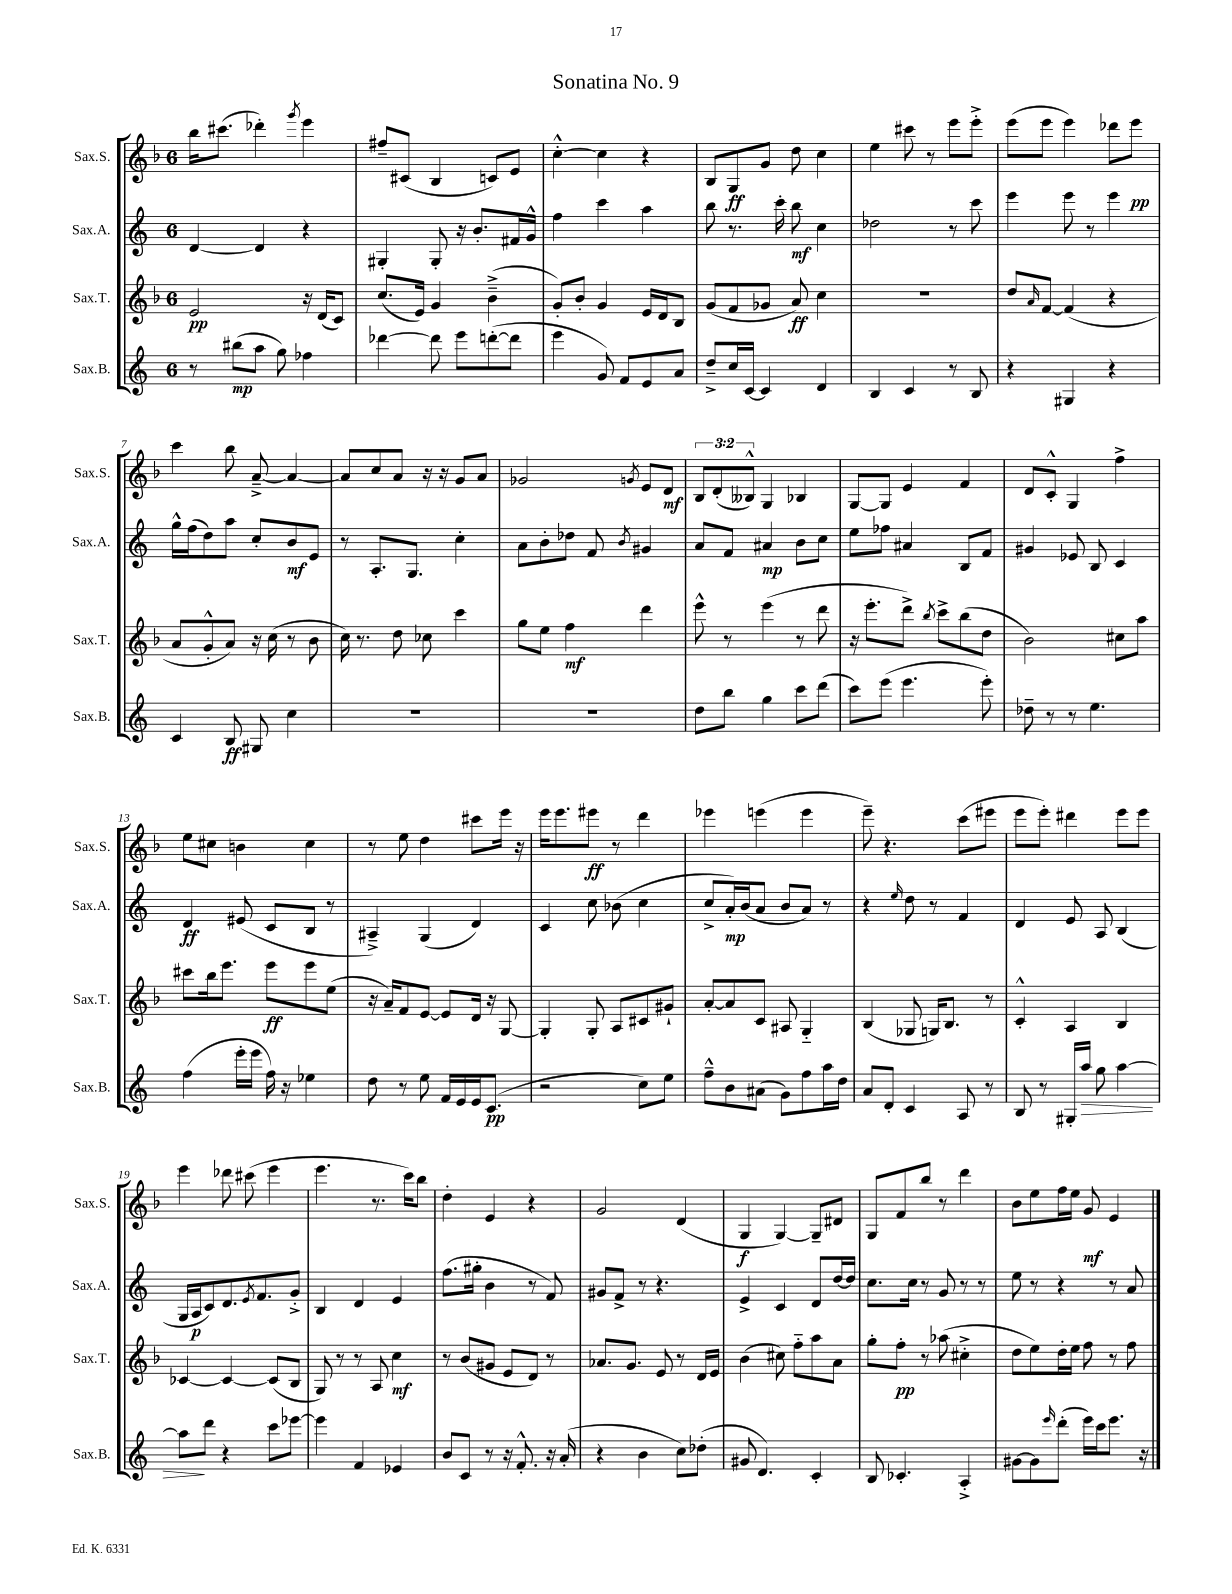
\header { title = "Sonatina No. 9" }
<<
\new StaffGroup <<
\new Staff = "s0" \with { instrumentName = "Sax.S." shortInstrumentName = "Sax.S." } {
    \clef treble \key f \major \once \override Staff.TimeSignature.style = #'single-digit \time 6/8 \override Staff.TupletNumber.text = #tuplet-number::calc-fraction-text
    bes''16 cis'''8.( des'''4-.) \acciaccatura { g'''8 } e'''4 |
    fis''8-- cis'8( bes4 c'8) e'8 |
    c''4~-.-^ c''4 r4 |
    bes8 g8\ff g'8 d''8 c''4 |
    e''4 cis'''8 r8 e'''8 e'''8-.-> |
    e'''8( e'''8 e'''4) des'''8 e'''8\pp |
    c'''4 bes''8 a'8~---> a'4~ |
    a'8 c''8 a'8 r16 r16 g'8 a'8 |
    ges'2 \acciaccatura { g'8 } e'8 d'8\mf |
    \tuplet 3/2 { bes8 d'8-.( beses8-^) } g4 bes4 |
    g8~ g8 e'4 f'4 |
    d'8 c'8-.-^ g4 f''4-> |
    e''8 cis''8 b'4 cis''4 |
    r8 e''8 d''4 cis'''8 e'''16 r16 |
    e'''16 e'''8. eis'''8\ff r8 d'''4 |
    ees'''4 e'''4( e'''4 |
    e'''8--) r4. c'''8( eis'''8 |
    e'''8 e'''8-.) dis'''4 e'''8 e'''8 |
    e'''4 des'''8 cis'''8( e'''4 |
    e'''4. r8. c'''16) bes''8 |
    d''4-. e'4 r4 |
    g'2 d'4( |
    g4\f g4~) g8-- dis'8 |
    g8 f'8 bes''8 r8 d'''4 |
    bes'8 e''8 f''16 e''16 g'8\mf e'4 \bar "|." |
}
\new Staff = "s1" \with { instrumentName = "Sax.A." shortInstrumentName = "Sax.A." } {
    \clef treble \key c \major \once \override Staff.TimeSignature.style = #'single-digit \time 6/8
    d'4~ d'4 r4 |
    gis4-. gis8-. r16 b'8.-. fis'16 g'16-^ |
    f''4 c'''4 a''4 |
    b''8 r8. c'''16-. b''8\mf c''4 |
    des''2 r8 c'''8 |
    e'''4 e'''8 r8 e'''4 |
    g''16-^ f''16( d''8) a''8 c''8-. b'8\mf e'8 |
    r8 a8.-. g8. c''4-. |
    a'8 b'8-. des''8 f'8 \acciaccatura { b'8 } gis'4 |
    a'8 f'8 ais'4\mp b'8 c''8 |
    e''8 fes''8 ais'4 b8 f'8 |
    gis'4 ees'8 b8 c'4 |
    d'4\ff eis'8( c'8 b8 r8 |
    ais4--->) g4( d'4) |
    c'4 c''8 bes'8( c''4 |
    c''8-> a'16-.\mp) b'16( a'8 b'8 a'8) r8 |
    r4 \grace { e''16 } d''8 r8 f'4 |
    d'4 e'8 a8 b4( |
    g16 a16\p c'8) d'8. \acciaccatura { e'8 } f'8. g'8-.-> |
    b4 d'4 e'4 |
    f''8.( gis''16-. b'4 r8 f'8) |
    gis'8 f'8-> r8 r4. |
    e'4-> c'4 d'8 d''16~ d''16 |
    c''8. c''16 r8 g'8 r8 r8 |
    e''8 r8 r4 r8 a'8 \bar "|." |
}
\new Staff = "s2" \with { instrumentName = "Sax.T." shortInstrumentName = "Sax.T." } {
    \clef treble \key f \major \once \override Staff.TimeSignature.style = #'single-digit \time 6/8
    e'2\pp r16 d'16( c'8) |
    c''8.( e'16) g'4 bes'4--->( |
    g'8-.) bes'8-. g'4 e'16 d'16 bes8 |
    g'8( f'8 ges'8 a'8\ff) c''4 |
    R2. |
    d''8 \grace { a'16 } f'8~ f'4( r4 |
    a'8 g'8-.-^ a'8) r16 c''16( r8 bes'8 |
    c''16) r8. d''8 ces''8 c'''4 |
    g''8 e''8 f''4\mf d'''4 |
    e'''8-^ r8 e'''4( r8 d'''8 |
    r16 e'''8.-. d'''8->) \acciaccatura { bes''8 } c'''8-> bes''8( d''8 |
    bes'2) cis''8 a''8 |
    cis'''8 bes''16 e'''8. e'''8\ff e'''8 e''8( |
    r16 a'16--) f'8 e'8~ e'8 d'16 r16 g8~ |
    g4-. g8-. a8 cis'8 gis'8-! |
    a'8~-. a'8 c'8 ais8 g4-_ |
    bes4( ges8 g16) bes8. r8 |
    c'4-.-^ a4 bes4 |
    ces'4~ ces'4~ ces'8( bes8 |
    g8) r8 r8 a8 c''4\mf |
    r8 bes'8( gis'8 e'8 d'8) r8 |
    aes'8. g'8. e'8 r8 d'16 e'16 |
    bes'4( cis''8) f''8-_ a''8 a'8 |
    g''8-. f''8-.\pp r8 aes''8( cis''4-.-> |
    d''8 e''8) d''16-. e''16 f''8 r8 f''8 \bar "|." |
}
\new Staff = "s3" \with { instrumentName = "Sax.B." shortInstrumentName = "Sax.B." } {
    \clef treble \key c \major \once \override Staff.TimeSignature.style = #'single-digit \time 6/8
    r8 bis''8\mp( a''8 g''8) fes''4 |
    des'''4~ des'''8 e'''8 d'''8~-.( d'''8 |
    e'''4 g'8) f'8 e'8 a'8 |
    d''8---> c''16 c'16~ c'4 d'4 |
    b4 c'4 r8 b8 |
    r4 gis4 r4 |
    c'4 b8\ff gis8 c''4 |
    R2. |
    R2. |
    d''8 b''8 g''4 c'''8 d'''8( |
    c'''8) e'''8( e'''4. e'''8-.) |
    des''8-- r8 r8 e''4. |
    f''4( e'''16-. e'''16 f''16) r16 ees''4 |
    d''8 r8 e''8 f'16 e'16 e'16 c'8.\pp( |
    r2 c''8) e''8 |
    f''8---^ b'8 ais'8( g'8) f''8 a''16 d''16 |
    a'8 d'8-. c'4 a8 r8 |
    b8 r8 gis16-. a''16\> g''8 a''4~ |
    a''8\! d'''8 r4 c'''8 ees'''8~ |
    ees'''4 f'4 ees'4 |
    b'8 c'8 r8 r16 f'8.-.-^ r16 a'16-.( |
    r4 b'4 c''8) des''8-.( |
    gis'8 d'4.) c'4-. |
    b8 ces'4.-. a4-.-> |
    gis'8~ gis'8 \grace { e'''16 } d'''8-.( e'''16) c'''16 e'''8. r16 \bar "|." |
}
>>
>>
